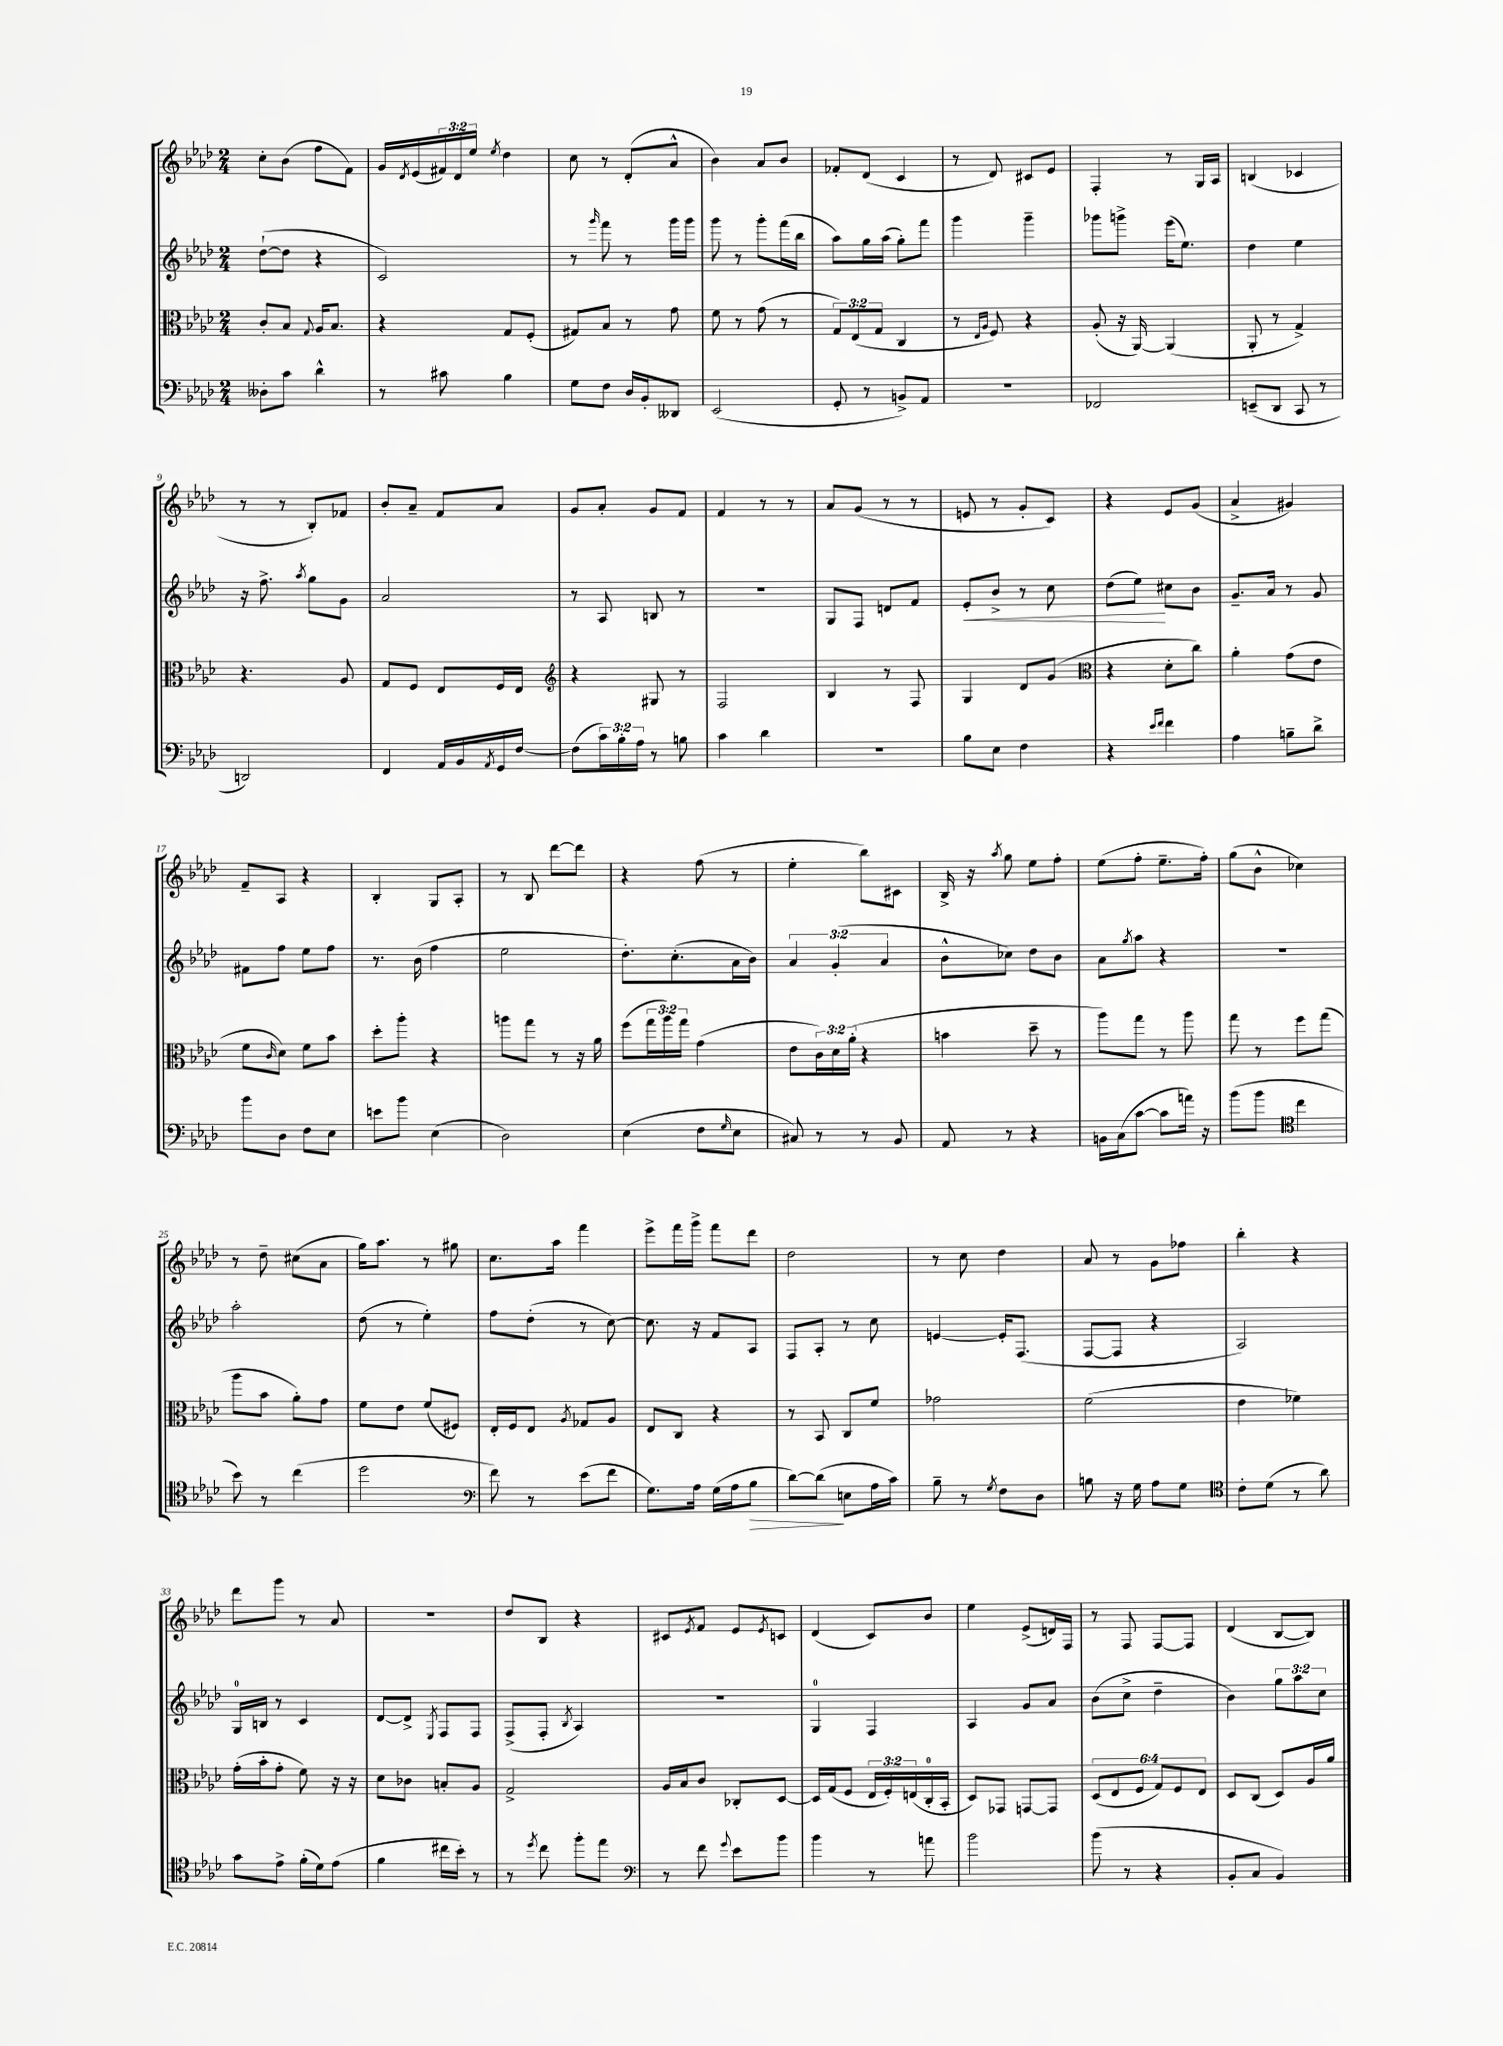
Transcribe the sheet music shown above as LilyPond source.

<<
\new StaffGroup <<
\new Staff = "s0" {
    \clef treble \key aes \major \numericTimeSignature \time 2/4 \override Staff.TupletNumber.text = #tuplet-number::calc-fraction-text
    c''8-. bes'8( f''8 f'8) |
    g'16 \acciaccatura { des'8 } ees'16( \tuplet 3/2 { fis'16) des'16 ees''16 } \acciaccatura { ees''8 } des''4 |
    c''8 r8 des'8-.( aes'8-^ |
    bes'4) aes'8 bes'8 |
    fes'8-. des'8( c'4 |
    r8 des'8) cis'8 ees'8 |
    f4-. r8 g16 aes16 |
    b4( ces'4 |
    r8 r8 bes8-.) fes'8 |
    bes'8-. aes'8-- f'8 aes'8 |
    g'8 aes'8-. g'8 f'8 |
    f'4 r8 r8 |
    aes'8 g'8( r8 r8 |
    e'8 r8 g'8-. c'8) |
    r4 ees'8 g'8( |
    aes'4-> gis'4) |
    f'8-- aes8 r4 |
    bes4-. g8 aes8-. |
    r8 bes8 des'''8~ des'''8 |
    r4 f''8( r8 |
    ees''4-. bes''8) cis'8 |
    bes16-> r16 \acciaccatura { aes''8 } g''8 ees''8 f''8-. |
    ees''8( f''8-. ees''8.-- f''16-.) |
    g''8( bes'8-^ ces''4) |
    r8 des''8-- cis''8( aes'8 |
    g''16) aes''8. r8 gis''8 |
    c''8. aes''16 f'''4 |
    ees'''8-> f'''16 g'''16-> f'''8 des'''8 |
    des''2 |
    r8 c''8 des''4 |
    aes'8 r8 g'8 fes''8 |
    bes''4-. r4 |
    des'''8 g'''8 r8 aes'8 |
    R2 |
    des''8 bes8 r4 |
    cis'8 \acciaccatura { ees'8 } f'8 ees'8 \acciaccatura { ees'8 } c'8 |
    des'4( c'8) bes'8 |
    ees''4 ees'8->( d'16) f16 |
    r8 f8 f8~ f8 |
    des'4( bes8~ bes8) \bar "|." |
}
\new Staff = "s1" {
    \clef treble \key aes \major \numericTimeSignature \time 2/4 \override Staff.TupletNumber.text = #tuplet-number::calc-fraction-text
    des''8~-!( des''8 r4 |
    c'2) |
    r8 \grace { g'''16 } f'''8 r8 g'''16 g'''16 |
    g'''8 r8 g'''8-. f'''16( bes''16 |
    aes''8) g''16 aes''16( g''8-.) f'''8 |
    g'''4 g'''4-- |
    ges'''8 g'''8-> ees'''16( ees''8.) |
    des''4 ees''4 |
    r16 f''8.-> \acciaccatura { aes''8 } g''8 g'8 |
    aes'2 |
    r8 aes8 b8 r8 |
    R2 |
    g8 f8 d'8 f'8 |
    ees'8-.\< bes'8-> r8 c''8 |
    des''8( ees''8\!) cis''8 bes'8 |
    g'8.-- aes'16 r8 g'8 |
    fis'8 f''8 ees''8 f''8 |
    r8. bes'16( f''4 |
    ees''2 |
    des''8.-.) c''8.-.( aes'16 bes'16) |
    \tuplet 3/2 { aes'4 g'4-.( aes'4 } |
    bes'8-^ ces''8) des''8 bes'8 |
    aes'8 \acciaccatura { g''8 } aes''8 r4 |
    R2 |
    aes''2-. |
    des''8( r8 ees''4-.) |
    f''8 des''8-.( r8 c''8~) |
    c''8. r16 f'8 aes8 |
    f8 aes8-. r8 c''8 |
    e'4~ e'16-. f8.( |
    f8~ f8 r4 |
    aes2) |
    g16-0 b16 r8 c'4 |
    des'8~ des'8-> \acciaccatura { ees8 } f8 f8 |
    f8->( f8-. \acciaccatura { bes8 } aes4) |
    R2 |
    g4-0 f4 |
    aes4 g'8 aes'8 |
    bes'8( c''8-> des''4-- |
    bes'4) \tuplet 3/2 { g''8 aes''8 c''8 } \bar "|." |
}
\new Staff = "s2" {
    \clef alto \key aes \major \numericTimeSignature \time 2/4 \override Staff.TupletNumber.text = #tuplet-number::calc-fraction-text
    c'8-. bes8 \appoggiatura { g8 } aes16 bes8. |
    r4 g8 f8-.( |
    gis8) bes8 r8 g'8 |
    f'8 r8 g'8( r8 |
    \tuplet 3/2 { g8) ees8( g8 } c4 |
    r8 \grace { ees16 aes16 } f8) r4 |
    aes8-.( r16 aes,16~) aes,4( |
    aes,8-. r8 g4->) |
    r4. aes8 |
    g8 f8 ees8 f16 ees16 |
    \clef treble r4 gis8 r8 |
    f2 |
    bes4 r8 f8 |
    g4 des'8 g'8( |
    \clef alto r4 des'8-. c''8) |
    aes'4-. g'8( ees'8 |
    f'8 \grace { c'16 } des'8) f'8 bes'8 |
    des''8-. aes''8-. r4 |
    a''8 g''8 r8 r16 aes'16 |
    f''8( \tuplet 3/2 { g''16 aes''16) g''16 } g'4( |
    ees'8 \tuplet 3/2 { c'16) des'16 aes'16-.( } r4 |
    b'4 des''8-- r8 |
    aes''8) g''8 r8 aes''8 |
    g''8 r8 f''8 g''8( |
    aes''8 bes'8 aes'8-.) g'8 |
    f'8 ees'8 f'8( fis8) |
    ees16-. f16 ees8 \acciaccatura { aes8 } ges8 aes8 |
    ees8 c8 r4 |
    r8 bes,8 c8 f'8 |
    ges'2 |
    f'2( |
    ees'4 fes'4) |
    g'16-.( bes'16-. g'8-. f'8) r16 r16 |
    des'8 ces'8 b8-. aes8 |
    g2-> |
    aes16 bes16 c'8 ces8-. des8~ |
    des16 g16( f8 \tuplet 3/2 { ees16 f16-.) e16( } c16-0-. bes,16-. |
    des8) ges,8 g,8~ g,8 |
    \tuplet 6/4 { des8( ees8 f8 g8) f8 ees8 } |
    des8 c8( des8) aes16 aes'16 \bar "|." |
}
\new Staff = "s3" {
    \clef bass \key aes \major \numericTimeSignature \time 2/4 \override Staff.TupletNumber.text = #tuplet-number::calc-fraction-text
    deses8-. c'8 des'4-^ |
    r8 cis'8 bes4 |
    g8 f8 des16 bes,16-. deses,8 |
    ees,2( |
    g,8-. r8 b,8->) aes,8 |
    r2 |
    fes,2 |
    e,8--( des,8 c,8 r8 |
    d,2) |
    f,4 aes,16 bes,16 \acciaccatura { aes,8 } g,16 f16~ |
    f8( \tuplet 3/2 { c'16) bes16-. aes16 } r8 b8 |
    c'4 des'4 |
    R2 |
    bes8 ees8 f4 |
    r4 \grace { ees'16 f'16 } f'4 |
    aes4 b8-- des'8-> |
    bes'8 des8 f8 ees8 |
    e'8 bes'8 ees4( |
    des2) |
    ees4( f8 \grace { g16 } ees8 |
    cis8) r8 r8 bes,8 |
    aes,8 r8 r4 |
    b,16 c16( c'8~ c'8 a'16) r16 |
    bes'8( bes'8 \clef tenor c''4 |
    bes'8) r8 c''4( |
    des''2 |
    \clef bass f'8) r8 ees'8( f'8 |
    g8.) aes16 g16( aes16 bes8\> |
    des'8~) des'8\!( e8 aes16 c'16) |
    bes8-- r8 \acciaccatura { g8 } f8 des8 |
    b8 r16 g16 aes8 g8 |
    \clef tenor c'8-. des'8( r8 aes'8) |
    g'8 ees'8-> f'16-.( des'16) ees'8( |
    f'4 cis''16 bes'16-.) r8 |
    r8 \acciaccatura { des''8 } c''8 f''8-. ees''8 |
    \clef bass r8 f'8 \appoggiatura { g'8 } ees'8 bes'8 |
    bes'4 r8 a'8 |
    bes'2 |
    bes'8( r8 r4 |
    bes,8-. c8 bes,4) \bar "|." |
}
>>
>>
